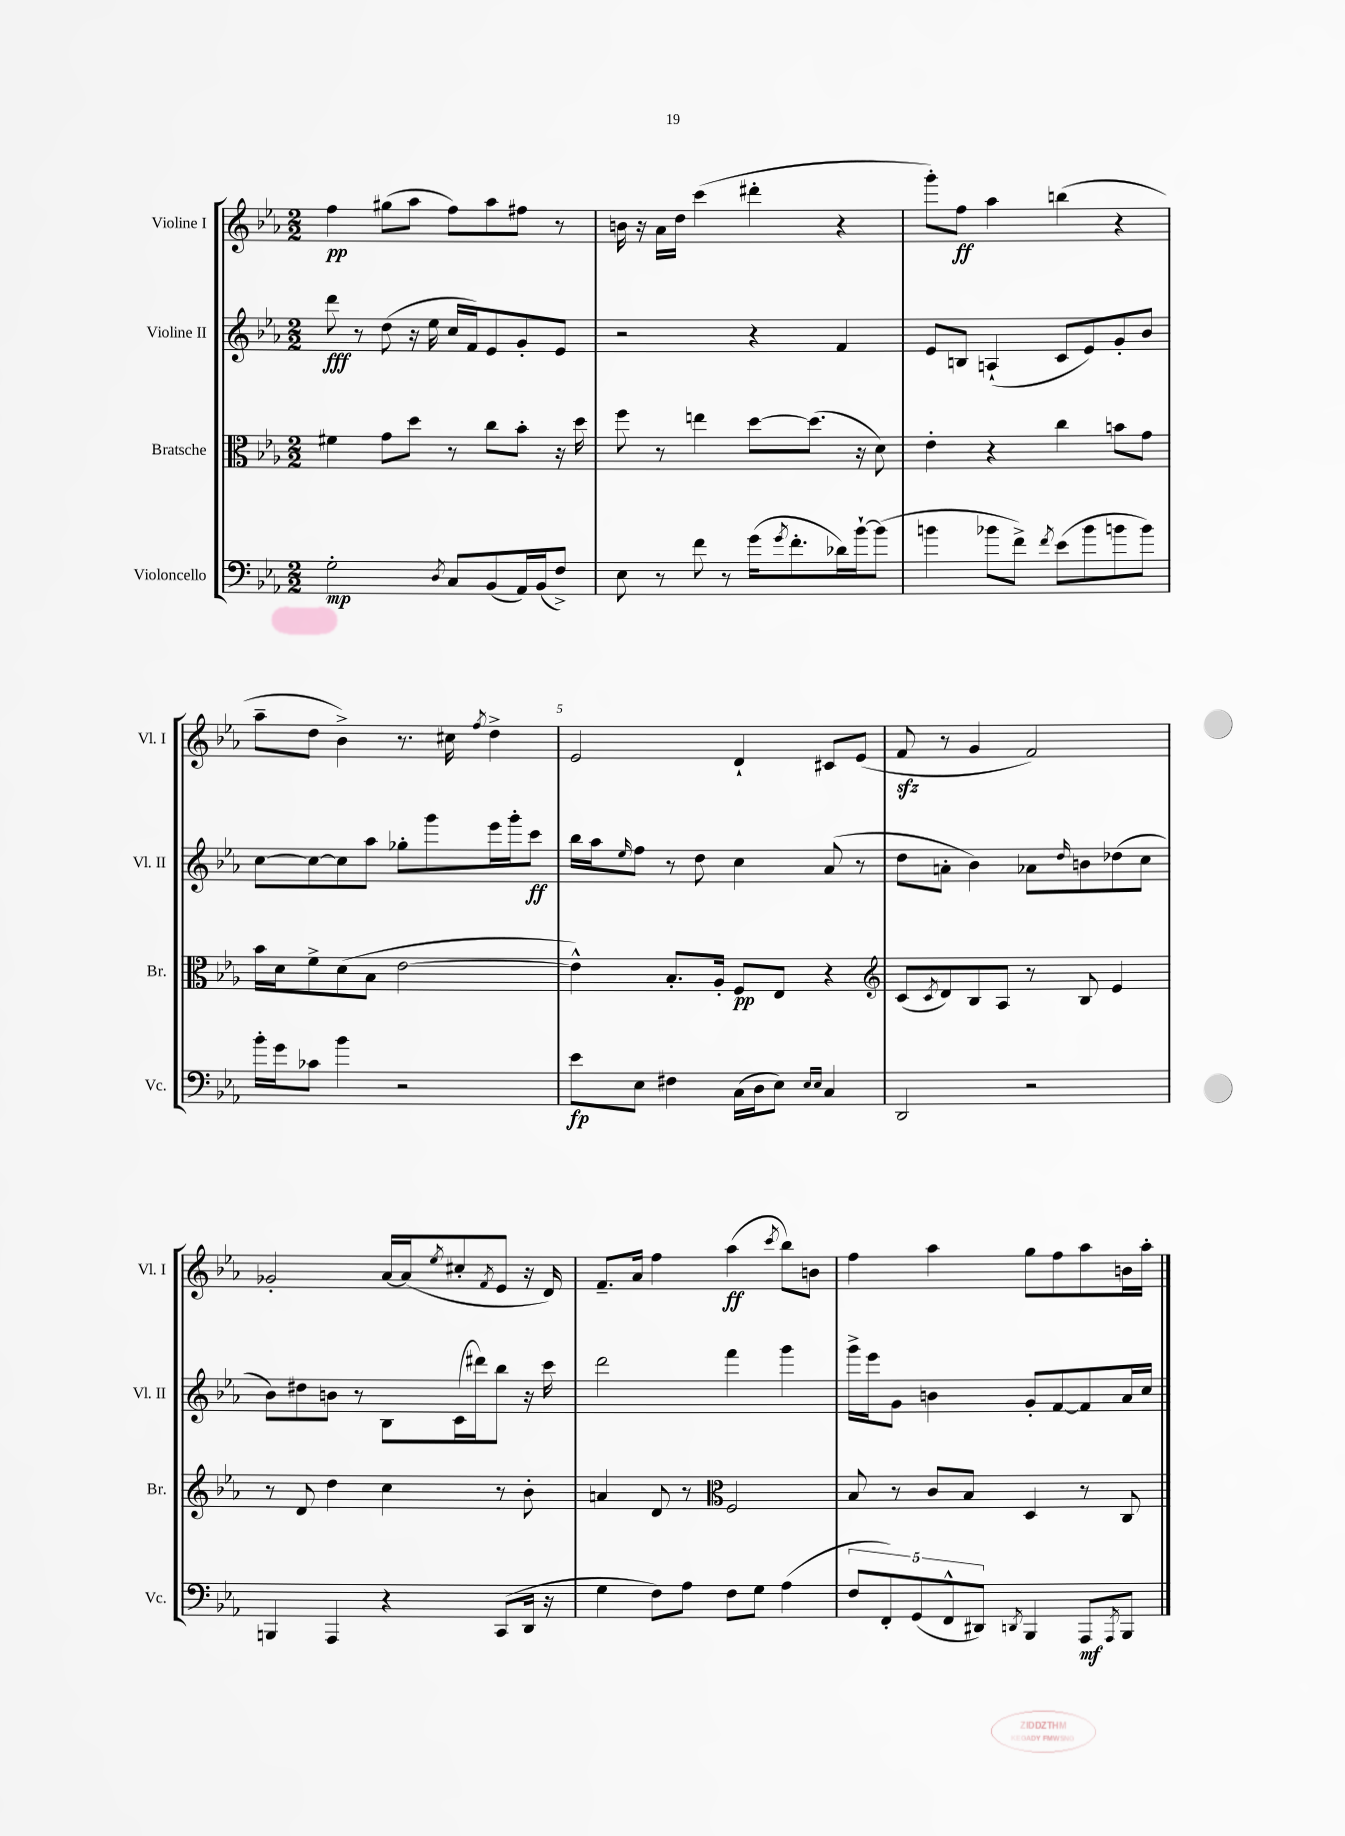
<<
\new StaffGroup <<
\new Staff = "s0" \with { instrumentName = "Violine I" shortInstrumentName = "Vl. I" } {
    \clef treble \key ees \major \numericTimeSignature \time 2/2
    f''4\pp gis''8( aes''8 f''8) aes''8 fis''8 r8 |
    b'16 r16 aes'16 d''16 c'''4( dis'''4-. r4 |
    g'''8-.) f''8\ff aes''4 b''4( r4 |
    aes''8-- d''8 bes'4->) r8. cis''16 \acciaccatura { f''8 } d''4-> |
    ees'2 d'4-! cis'8 ees'8( |
    f'8\sfz r8 g'4 f'2) |
    ges'2-. aes'16~ aes'16( \acciaccatura { ees''8 } cis''8-. \acciaccatura { f'8 } ees'8 r16 d'16) |
    f'8.-- aes'16 f''4 aes''4\ff( \acciaccatura { c'''8 } bes''8) b'8 |
    f''4 aes''4 g''8 f''8 aes''8 b'16 aes''16-. \bar "|." |
}
\new Staff = "s1" \with { instrumentName = "Violine II" shortInstrumentName = "Vl. II" } {
    \clef treble \key ees \major \numericTimeSignature \time 2/2
    d'''8\fff r8 d''8( r16 ees''16 c''16 f'16) ees'8 g'8-. ees'8 |
    r2 r4 f'4 |
    ees'8 b8 a4-!( c'8 ees'8) g'8-. bes'8 |
    c''8~ c''8~ c''8 aes''8 ges''8-. g'''8 ees'''16 g'''16-. c'''8\ff |
    bes''16 aes''16 \grace { ees''16 } f''8 r8 d''8 c''4 aes'8( r8 |
    d''8 a'8-. bes'4) aes'8 \grace { d''16 } b'8 des''8( c''8 |
    bes'8) dis''8 b'8 r8 bes8 c'16( dis'''16) bes''8 r16 c'''16 |
    d'''2 f'''4 g'''4 |
    g'''16-> ees'''16 g'8 b'4 g'8-. f'8~ f'8 aes'16 c''16 \bar "|." |
}
\new Staff = "s2" \with { instrumentName = "Bratsche" shortInstrumentName = "Br." } {
    \clef alto \key ees \major \numericTimeSignature \time 2/2
    fis'4 g'8 d''8 r8 c''8 bes'8-. r16 d''16 |
    f''8 r8 e''4 d''8~ d''8.( r16 d'8) |
    ees'4-. r4 c''4 b'8 g'8 |
    bes'16 d'16 f'8-> d'8( bes8 ees'2~ |
    ees'4-^) bes8.-. aes16-. f8\pp ees8 r4 |
    \clef treble c'8( \acciaccatura { c'8 } d'8) bes8 aes8 r8 bes8 ees'4 |
    r8 d'8 d''4 c''4 r8 bes'8-. |
    a'4 d'8 r8 \clef alto f2 |
    bes8 r8 c'8 bes8 d4 r8 c8 \bar "|." |
}
\new Staff = "s3" \with { instrumentName = "Violoncello" shortInstrumentName = "Vc." } {
    \clef bass \key ees \major \numericTimeSignature \time 2/2
    g2-.\mp \acciaccatura { d8 } c8 bes,8( aes,16) bes,16( f8->) |
    ees8 r8 f'8 r8 g'16( \acciaccatura { g'8 } f'8.-. des'16) bes'16~-! bes'8( |
    b'4 bes'8 f'8->) \acciaccatura { f'8 } ees'8( bes'8 b'8 b'8) |
    bes'16-. g'16 ces'8 bes'4 r2 |
    ees'8\fp ees8 fis4 c16( d16 ees8) \grace { ees16 ees16 } c4 |
    d,2 r2 |
    b,,4 aes,,4 r4 c,8( d,16 r16 |
    g4 f8) aes8 f8 g8 aes4( |
    \tuplet 5/4 { f8 f,8-.) g,8( f,8-^ dis,8) } \acciaccatura { d,8 } bes,,4 aes,,8\mf \acciaccatura { aes,,8 } bes,,8 \bar "|." |
}
>>
>>
\layout { \context { \Score \override BarNumber.break-visibility = ##(#f #t #t) barNumberVisibility = #(every-nth-bar-number-visible 5) } }
